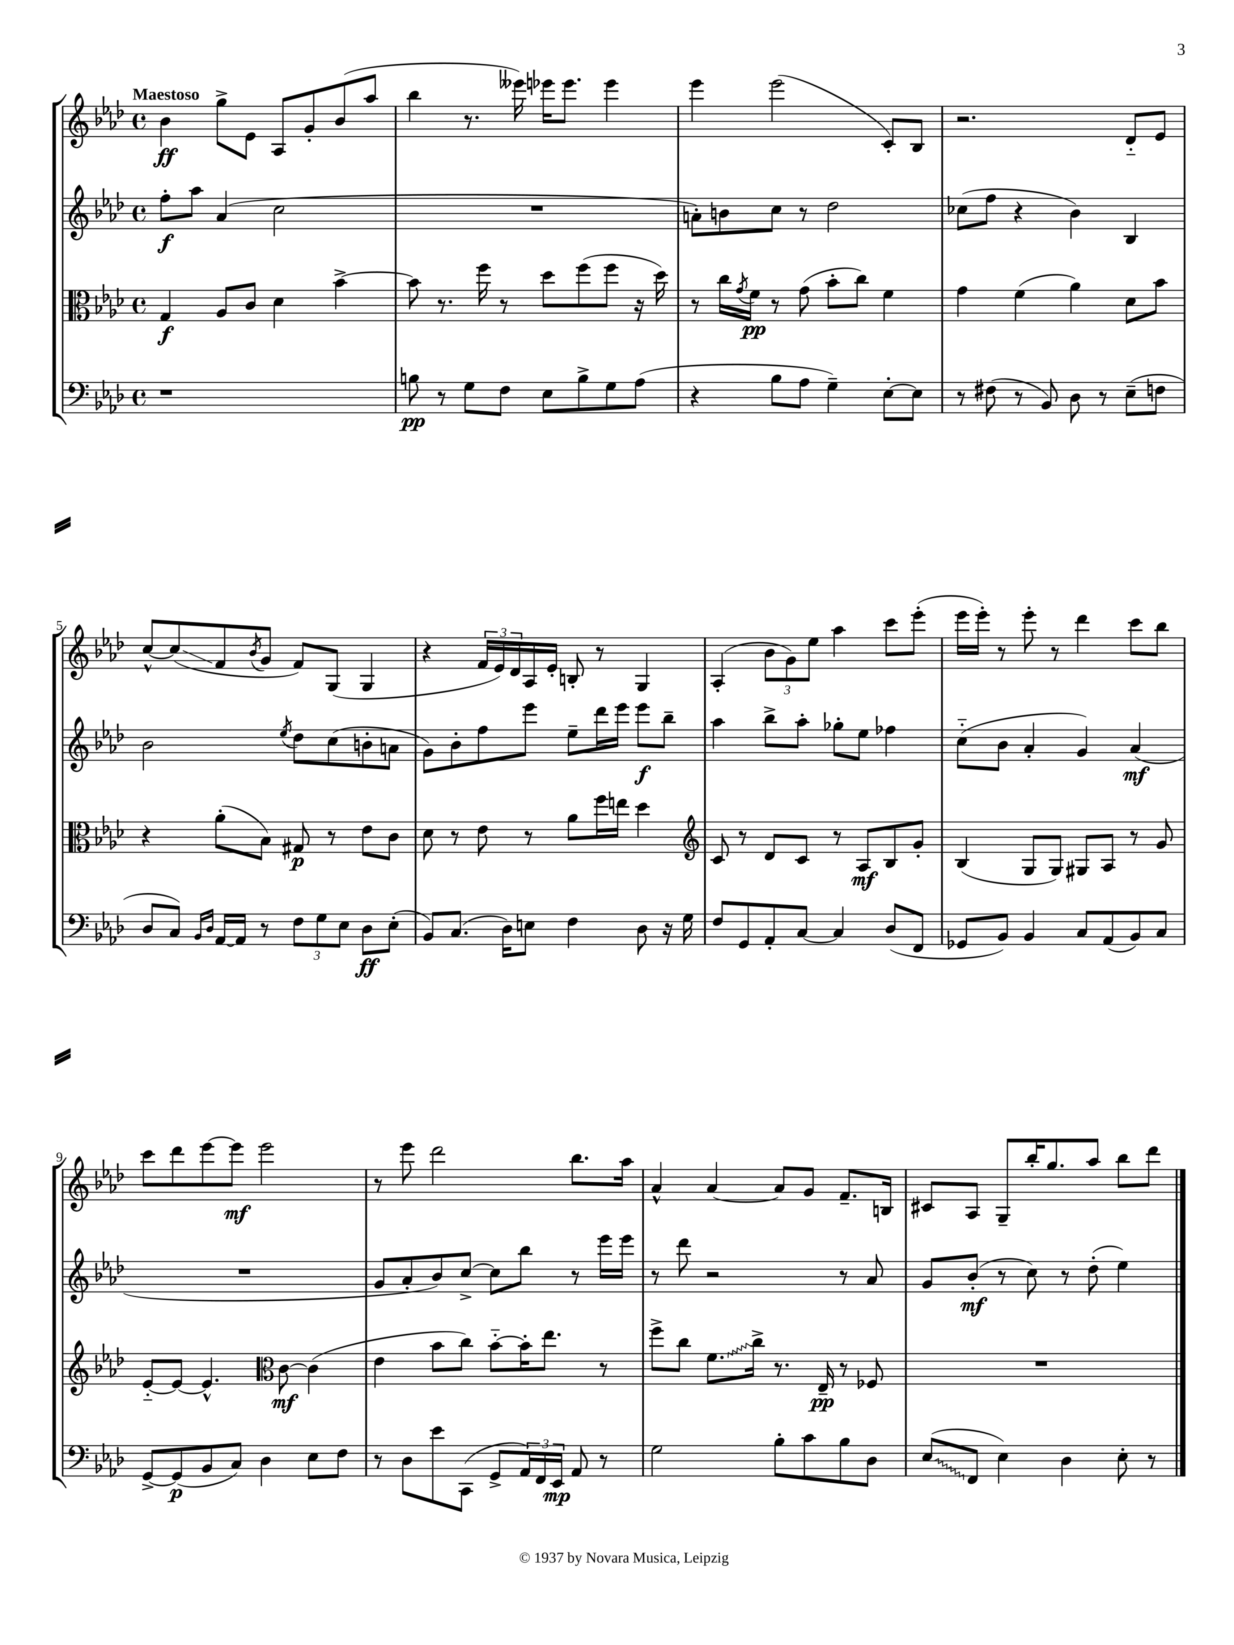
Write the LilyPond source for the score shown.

<<
\new StaffGroup <<
\new Staff = "s0" {
    \clef treble \key aes \major \defaultTimeSignature \time 4/4 \tempo "Maestoso"
    bes'4\ff g''8-> ees'8 aes8 g'8-. bes'8( aes''8 |
    bes''4 r8. eeses'''16) ees'''16 ees'''8. ees'''4 |
    ees'''4 ees'''2( c'8-.) bes8 |
    r2. des'8-_ ees'8 |
    c''8~-^ c''8\glissando( f'8 \acciaccatura { bes'8 } g'8 f'8) g8( g4 |
    r4 \tuplet 3/2 { f'16 ees'16) des'16 } aes16 ees'16-. b8-. r8 g4 |
    aes4-.( \tuplet 3/2 { bes'8 g'8) ees''8 } aes''4 c'''8 ees'''8-.( |
    ees'''16 ees'''16-.) r8 ees'''8-. r8 des'''4 c'''8 bes''8 |
    c'''8 des'''8 ees'''8~ ees'''8\mf ees'''2 |
    r8 ees'''8 des'''2 bes''8. aes''16 |
    aes'4-^ aes'4~ aes'8 g'8 f'8.-- b16 |
    cis'8 aes8 g8-- bes''16-. g''8. aes''8 bes''8 des'''8 \bar "|." |
}
\new Staff = "s1" {
    \clef treble \key aes \major \defaultTimeSignature \time 4/4
    f''8-.\f aes''8 aes'4( c''2 |
    R1 |
    a'8-.) b'8 c''8 r8 des''2 |
    ces''8( f''8 r4 bes'4) bes4 |
    bes'2 \acciaccatura { ees''8 } des''8 c''8( b'8-. a'8 |
    g'8) bes'8-. f''8 ees'''8 ees''8-- des'''16 ees'''16 ees'''8\f bes''8-- |
    aes''4 bes''8-> aes''8-. ges''8-. ees''8 fes''4 |
    c''8-_( bes'8 aes'4-. g'4) aes'4\mf( |
    R1 |
    g'8 aes'8-. bes'8) c''8~-> c''8 bes''8 r8 ees'''16 ees'''16 |
    r8 des'''8 r2 r8 aes'8 |
    g'8 bes'8-.\mf( r8 c''8) r8 des''8-.( ees''4) \bar "|." |
}
\new Staff = "s2" {
    \clef alto \key aes \major \defaultTimeSignature \time 4/4
    g4\f aes8 c'8 des'4 bes'4~-> |
    bes'8 r8. f''16 r8 des''8 f''8( f''8 r16 des''16) |
    r8 c''16 \acciaccatura { g'8 } f'16\pp r8 g'8( bes'8-. c''8) f'4 |
    g'4 f'4( aes'4) des'8 bes'8 |
    r4 aes'8-.( bes8) gis8\p r8 ees'8 c'8 |
    des'8 r8 ees'8 r8 aes'8 f''16 e''16 des''4 |
    \clef treble c'8 r8 des'8 c'8 r8 aes8\mf bes8 g'8-. |
    bes4( g8 g8) gis8 aes8 r8 g'8 |
    ees'8~-_ ees'8~ ees'4.-^ \clef alto c'8~\mf c'4( |
    ees'4 bes'8 c''8) bes'8~-_ bes'16-. ees''8. r8 |
    f''8-> c''8 \once \override Glissando.style = #'zigzag f'8.\glissando c''16-> r8. ees16--\pp r8 fes8 |
    R1 \bar "|." |
}
\new Staff = "s3" {
    \clef bass \key aes \major \defaultTimeSignature \time 4/4
    r1 |
    b8\pp r8 g8 f8 ees8 b8-> g8 aes8( |
    r4 bes8 aes8 g4--) ees8~-. ees8 |
    r8 fis8( r8 bes,8) des8 r8 ees8--( f8 |
    des8 c8) \grace { bes,16 des16 } aes,16~ aes,16 r8 \tuplet 3/2 { f8 g8 ees8 } des8\ff ees8-.( |
    bes,8) c8.( des16) e8 f4 des8 r16 g16 |
    f8 g,8 aes,8-. c8~ c4 des8( f,8 |
    ges,8 bes,8) bes,4 c8 aes,8( bes,8) c8 |
    g,8~-> g,8\p( bes,8 c8) des4 ees8 f8 |
    r8 des8 ees'8 c,8( g,8-> \tuplet 3/2 { aes,16) f,16 ees,16\mp } aes,8 r8 |
    g2 bes8-. c'8 bes8 des8 |
    \once \override Glissando.style = #'zigzag ees8\glissando( f,8 ees4) des4 ees8-. r8 \bar "|." |
}
>>
>>
